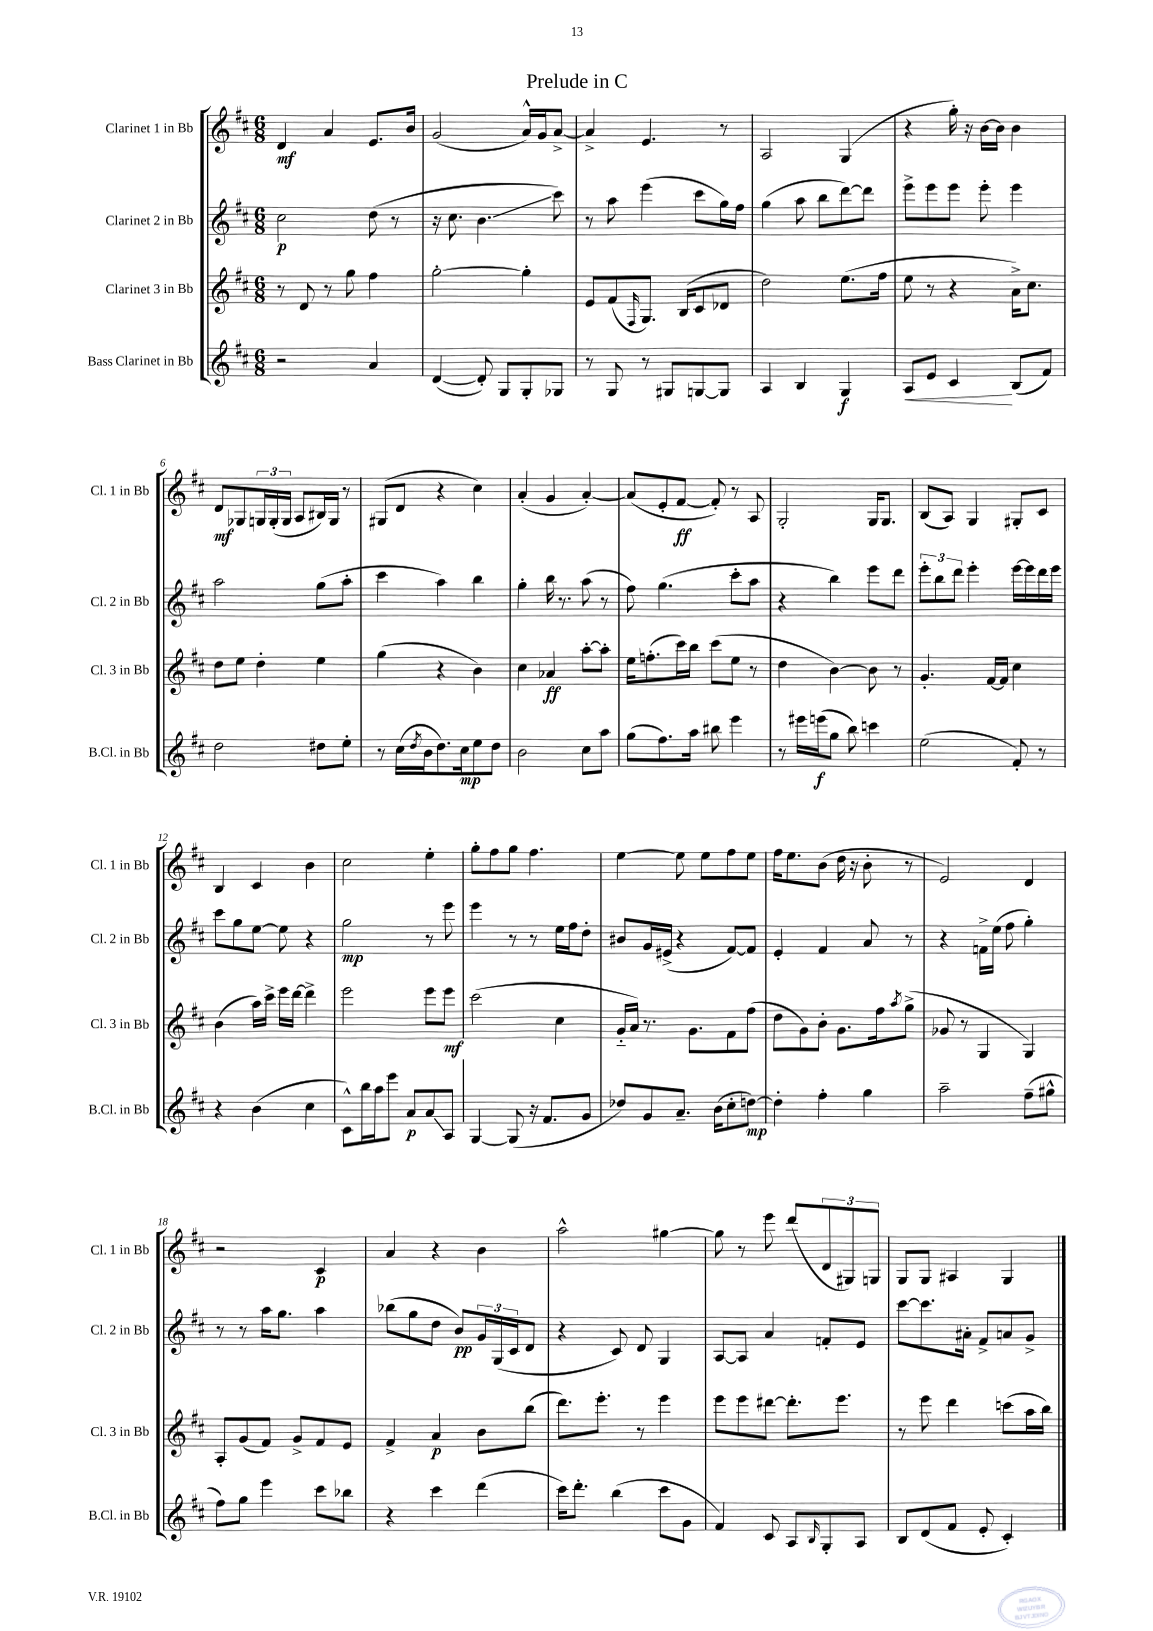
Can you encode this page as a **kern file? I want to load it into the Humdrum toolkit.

**kern	**kern	**kern	**kern
*staff4	*staff3	*staff2	*staff1
*clefG2	*clefG2	*clefG2	*clefG2
*k[f#c#]	*k[f#c#]	*k[f#c#]	*k[f#c#]
*M6/8	*M6/8	*M6/8	*M6/8
2r	8r	2cc#	4d
.	8d	.	.
.	8r	.	4a
.	8gg	.	.
4a	4ff#	(8dd	8.e
.	.	8r	.
.	.	.	16b
=	=	=	=
([4d	[2gg'	16r	(2g
.	.	8.cc#	.
8d'])	.	4.b	.
8G	.	.	.
8G'	4gg']	.	16a^^)
.	.	.	16g
8G-	.	8ccc#)	[8a^
=	=	=	=
8r	8e	8r	4a^]
8G	(8f#	8aa	.
.	16qqF#	.	.
8r	8.G)	(4eee	4.e
8G#	.	.	.
.	(16B	.	.
[8G	8c#	8ccc#	.
8G]	8d-	16gg)	8r
.	.	16ff#	.
=	=	=	=
4A	2dd)	(4gg	2A
4B	.	8aa	.
.	.	8bb	.
4G	(8.ee	[8ddd)	(4G
.	.	8ddd]	.
.	16ff#	.	.
=	=	=	=
8A	8ee	8eee^	4r
8e	8r	8eee	.
4c#	4r	8eee	16gg')
.	.	.	16r
.	.	8eee'	[16b
.	.	.	16b]
(8B	16a^)	4eee	4b
.	8.cc#	.	.
8f#)	.	.	.
=	=	=	=
2dd	8dd	2aa	8d
.	8ee	.	8G-
.	4dd'	.	24G
.	.	.	(24G'
.	.	.	24G
.	.	.	8A
8dd#	4ee	(8gg	16B#)
.	.	.	16G
8ee'	.	8aa'	8r
=	=	=	=
8r	(4gg	4ccc#	(8G#
(16cc#	.	.	8d
8qdd	.	.	.
16b	.	.	.
8.dd)	4r	4aa)	4r
16cc#	.	.	.
8ee	4b)	4bb	4cc#)
8dd	.	.	.
=	=	=	=
2b	4cc#	4gg'	(4a'
.	4a-	16bb	4g
.	.	8.r	.
8cc#	[8aa'	(8aa	[4a')
8aa	8aa']	8r	.
=	=	=	=
(8gg	16ee	8ff#)	(8a]
.	(8.ff'	.	.
8.ff#)	.	(4.gg	8e'
.	16ccc#)	.	[8f#
16aa	16bb	.	.
8bb#	(8ccc#	.	8f#'])
4eee	8ee	8ccc#'	8r
.	8r	8aa	8A
=	=	=	=
8r	4dd	4r	2G'
16eee#	.	.	.
(16eee	.	.	.
8gg	[4b)	4bb)	.
8bb)	.	.	.
4ccc	8b]	8eee	16G
.	.	.	8.G
.	8r	8ddd	.
=	=	=	=
(2ee	4.g'	12eee'	(8B
.	.	12bb	.
.	.	.	8A)
.	.	12ddd	.
.	.	4eee'	4G
.	[16f#	.	.
.	16f#]	.	.
8f#')	4cc#	[16eee	8G#'
.	.	16eee]	.
8r	.	16ddd	8c#
.	.	16eee	.
=	=	=	=
4r	(4b	8ccc#	4B
.	.	8gg	.
(4b	16aa)	[8ee	4c#
.	16ccc#^	.	.
.	16eee	8ee]	.
.	[16ddd	.	.
4cc#	4ddd^]	4r	4b
=	=	=	=
8c#^^)	2eee	2gg	2cc#
16bb	.	.	.
16aa	.	.	.
8eee	.	.	.
8a	.	.	.
8a	8eee	8r	4ee'
8A	8eee	8eee	.
=	=	=	=
[4G	(2ccc#	4eee	8gg'
.	.	.	8ff#
(8G]	.	8r	8gg
16r	.	8r	4.ff#
8.f#	.	.	.
.	4cc#	16ee	.
.	.	16ff#	.
8g	.	8dd'	.
=	=	=	=
8dd-)	16g'~	8b#	[4ee
.	16a)	.	.
8g	8.r	16g	.
.	.	(16e#^	.
8.a~	.	4r	8ee]
.	8.g	.	.
.	.	.	8ee
(16b	.	.	.
8cc#'	8f#	[8f#)	8ff#
[8dd)	(8ff#	8f#]	8ee
=	=	=	=
4dd']	8dd	4e'	16ff#
.	.	.	8.ee
.	8g)	.	.
4ff#'	8b'	4f#	(8b
.	8.g	.	16dd
.	.	.	16r
4gg	.	8a	8b'
.	16ff#	.	.
.	8qaa	.	.
.	(8gg^	8r	8r
=	=	=	=
2aa~	8g-	4r	2e)
.	8r	.	.
.	4G	16f^	.
.	.	(16ee	.
.	.	8ff#	.
(8ff#~	4G)	4gg')	4d
8gg#^^	.	.	.
=	=	=	=
8ff#)	8A'	8r	2r
8gg	(8g	8r	.
4eee	8f#)	16aa	.
.	.	8.gg	.
.	8g^	.	.
8ccc#	8f#	4aa	4c#
8bb-	8e	.	.
=	=	=	=
4r	4f#^	(8bb-	4a
.	.	8gg	.
4ccc#	4a	8dd	4r
.	.	8b)	.
(4ddd	8b	24g	4b
.	.	(24G	.
.	.	24c#	.
.	(8bb	8d	.
=	=	=	=
16ccc#)	8.ddd)	4r	2aa^^
8.ddd'	.	.	.
.	8.eee'	.	.
(4bb	.	8c#)	.
.	8r	8d	.
8ccc#	4eee	4G	[4gg#
8g	.	.	.
=	=	=	=
4f#)	8eee	[8A	8gg#]
.	8eee	8A]	8r
8c#	[8ddd#	4a	8eee
8A	8.ddd#']	.	(8ddd
16qqB	.	.	.
8G'	.	8f'	12d
.	8.eee	.	.
.	.	.	12G#)
8A	.	8e	.
.	.	.	12G
=	=	=	=
8B	8r	[8ccc#	8G
(8d	8eee	8.ccc#]	8G
8f#	4ddd	.	4A#
.	.	16a#'	.
8e'	.	8f#^	.
4c#')	(8ccc	8a	4G
.	16aa	8g^	.
.	16bb)	.	.
==	==	==	==
*-	*-	*-	*-
